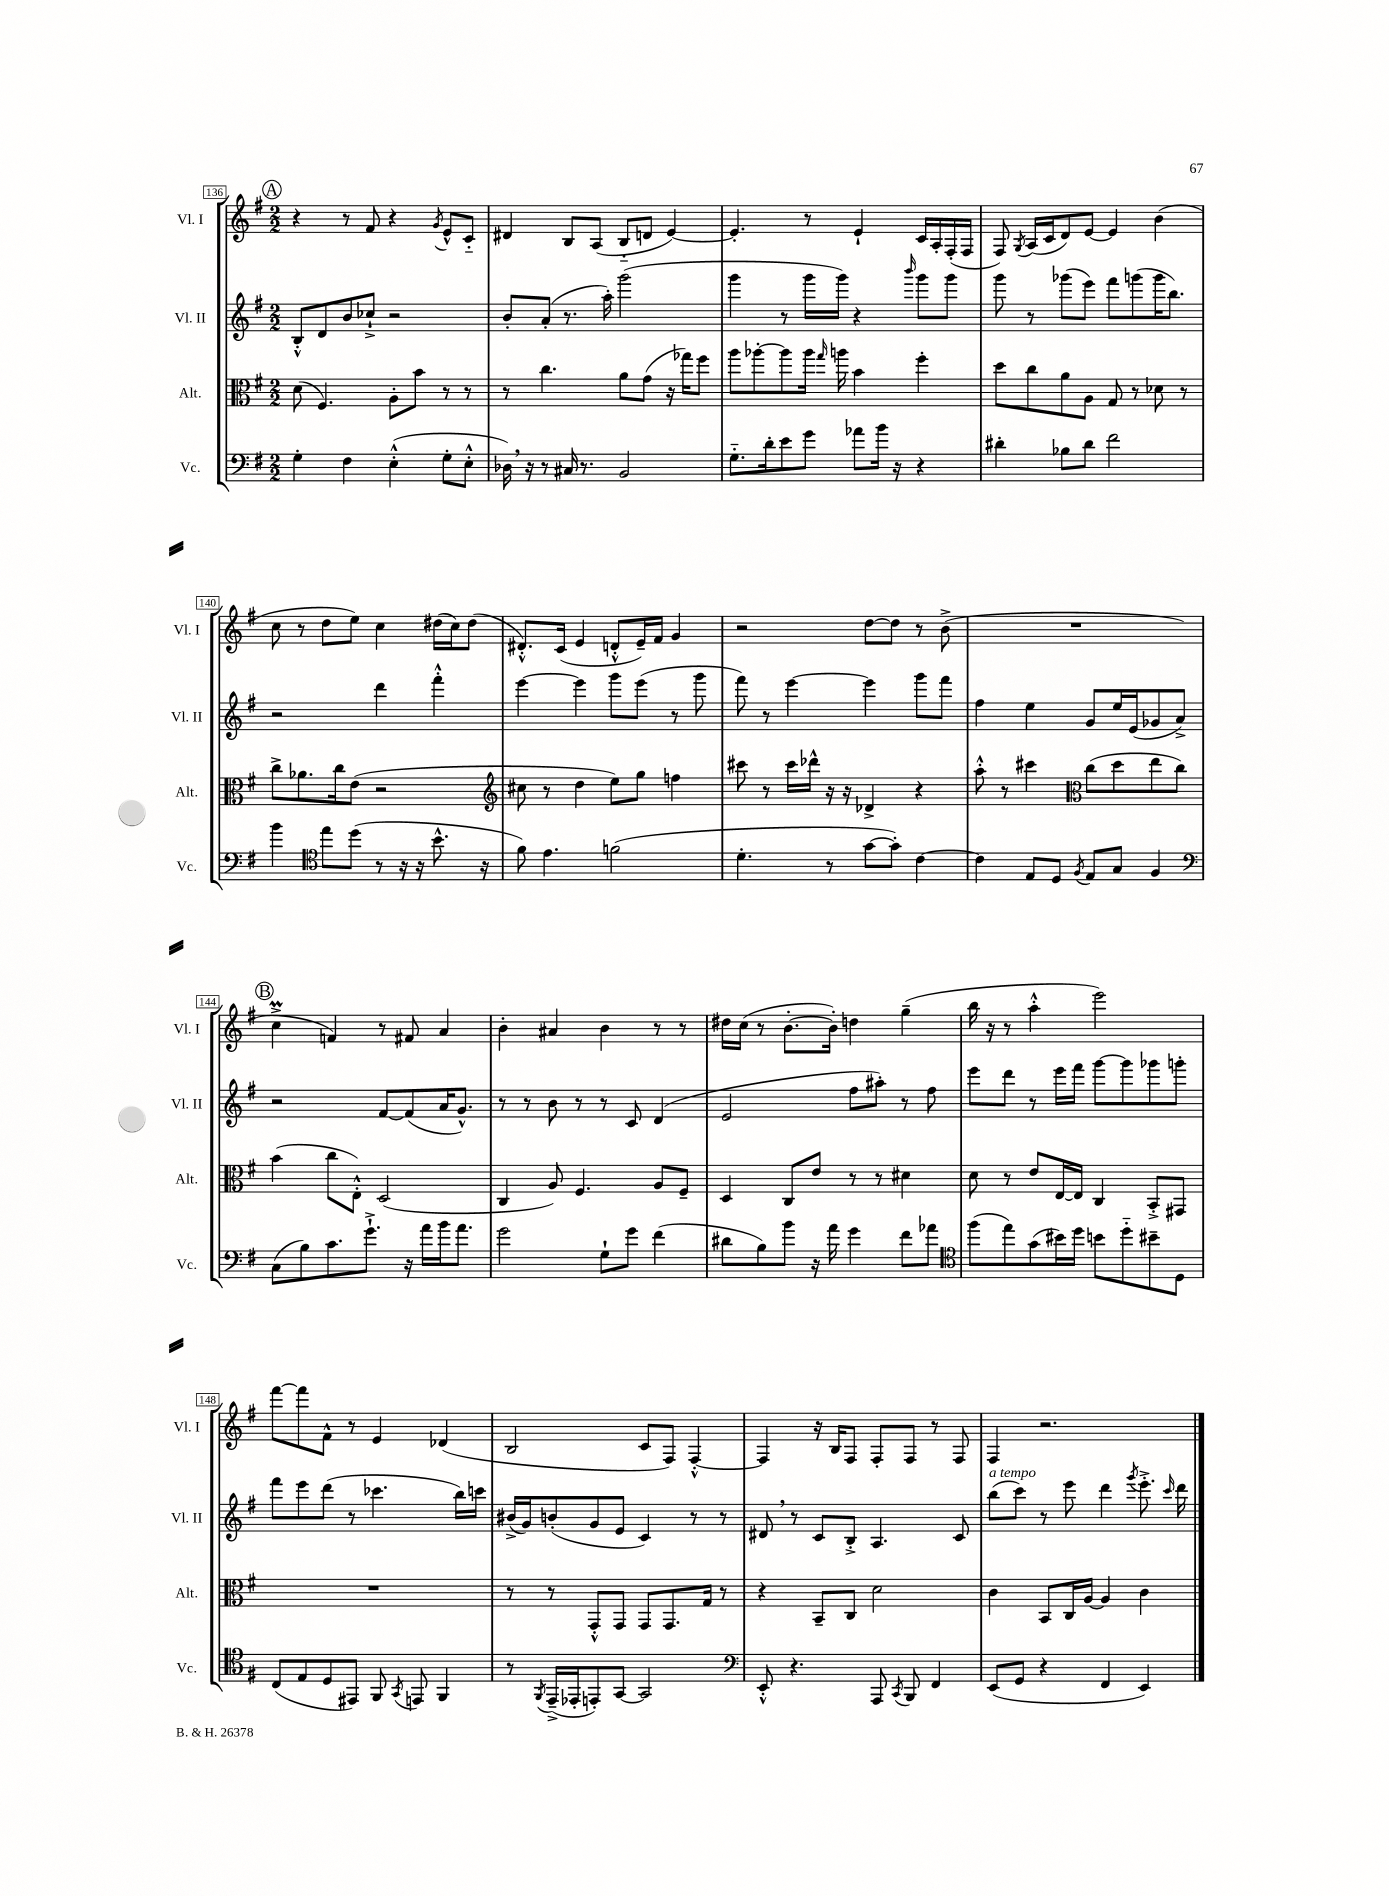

**kern	**kern	**kern	**kern
*staff4	*staff3	*staff2	*staff1
*clefF4	*clefC3	*clefG2	*clefG2
*k[f#]	*k[f#]	*k[f#]	*k[f#]
*M2/2	*M2/2	*M2/2	*M2/2
4G'	(8d	8B'^^	4r
.	4.F#)	8d	.
4F#	.	8b	8r
.	.	8cc-`^	8f#
(4E'^^	8A'	2r	4r
.	8b	.	.
.	.	.	8qg
8G'	8r	.	8e^^
8E'^^	8r	.	8c'~
=	=	=	=
16D-)	8r	8b'	4d#
16r	.	.	.
8r	4.cc	(8a'	.
16C#	.	8.r	8B
8.r	.	.	.
.	.	.	(8A
.	.	16aa')	.
2BB	8a	(2ggg	8B'~
.	(8g	.	8d
.	16r	.	[4e)
.	16gg-)	.	.
.	8ff#	.	.
=	=	=	=
8.G'~	8aa	4ggg	4.e']
.	[8aa-'	.	.
16d'	.	.	.
8e	8aa-]	8r	.
8g	16aa-	16ggg	8r
.	16qqgg	.	.
.	16aa	16ggg)	.
8a-	4b	4r	4e`
16b	.	.	.
16r	.	.	.
.	.	16qqbbb	.
4r	4ff#'	8ggg	16c
.	.	.	16A'
.	.	8ggg	(16F#'
.	.	.	16F#
=	=	=	=
4d#'	8dd	8ggg	8F#)
.	.	.	8qG
.	8cc	8r	(16A
.	.	.	16c
8B-	8a	(8ggg-	8d)
8d#	8A	8eee)	[8e
2f#	8G	8fff#	4e]
.	8r	(8ggg	.
.	8d-	16ggg	(4b
.	.	8.bb)	.
.	8r	.	.
=	=	=	=
4b	8cc^	2r	8cc
.	8.a-	.	8r
*clefC4	*	*	*
8ee	.	.	8dd
.	16cc	.	.
(8dd	(8e	.	8ee)
8r	2r	4ddd	4cc
16r	.	.	.
16r	.	.	.
8.b^^	.	4fff#'^^	(16dd#
.	.	.	16cc)
.	.	.	(8dd#
16r	.	.	.
=	=	=	=
*	*clefG2	*	*
8f#)	8cc#	[4eee	8.d#'^^)
4.e	8r	.	.
.	.	.	(16c
.	4dd	4eee]	4e
(2f	8ee)	8ggg	8d'^^
.	8gg	(8eee	16e~)
.	.	.	16f#
.	4ff	8r	4g
.	.	8ggg	.
=	=	=	=
4.d'	8ccc#	8fff#)	2r
.	8r	8r	.
.	16ccc#	[4eee	.
.	16ddd-^^	.	.
8r	16r	.	.
.	16r	.	.
[8g	4d-^	4eee]	[8dd
8g'])	.	.	8dd]
[4c	4r	8ggg	8r
.	.	8fff#	(8b^
=	=	=	=
4c]	8aa'^^	4ff#	1r
.	8r	.	.
8E	4ccc#	4ee	.
8D	.	.	.
*	*clefC3	*	*
8qF#	.	.	.
8E	(8cc	8g	.
8G	8dd	16ee	.
.	.	(16e	.
4F#	8ee	8g-	.
.	8cc)	8a^)	.
=	=	=	=
*clefF4	*	*	*
(8C	(4b	2r	4cc^
8B)	.	.	.
8.c	8cc	.	4f)
.	8E'^^)	.	.
8.g`^	.	.	.
.	(2D	[8f#	8r
16r	.	(8f#]	8f#
16a	.	.	.
16b	.	16a	4a
8.a	.	8.g^^)	.
=	=	=	=
2g	4C	8r	4b'
.	.	8r	.
.	8A)	8b	4a#
.	4.F#	8r	.
8G`	.	8r	4b
8g	.	8c	.
(4f#	8A	(4d	8r
.	8F#~	.	8r
=	=	=	=
8d#	4D	2e	16dd#
.	.	.	(16cc
8B)	.	.	8r
8b	8C	.	[8.b'
16r	8e	.	.
16a	.	.	16b'])
4g	8r	8ff#	4dd
.	8r	8aa#')	.
8f#	4d#	8r	(4gg~
8a-	.	8ff#	.
=	=	=	=
*clefC4	*	*	*
(8ff#	8d	8eee	16bb
.	.	.	16r
8ee)	8r	8ddd	8r
(8g	8e	8r	4aa'^^
16b#)	[16E	16eee	.
16dd	16E]	16fff#	.
8b	4C	[8ggg	2eee)
8dd'~	.	8ggg]	.
8b#~	8BB'^	8ggg-	.
8D	8GG#	8ggg'	.
=	=	=	=
(8C	1r	8fff#	[8fff#
8E	.	8eee	8fff#]
8D	.	(8ddd	8f#^^
8EE#)	.	8r	8r
8FF#	.	4.ccc-	4e
8qGG	.	.	.
8EE	.	.	.
4FF#	.	.	(4d-
.	.	16bb)	.
.	.	16ccc	.
=	=	=	=
8r	8r	(16b#^	2B
.	.	16g)	.
8qFF#	.	.	.
(16EE~^	8r	(8b'	.
16EE-'	.	.	.
8EE')	8GG'^^	8g	.
[8GG	8GG	8e	.
2GG]	8GG	4c)	8c
.	8.GG	.	8F#)
.	.	8r	[4F#'^^
.	16G	.	.
.	8r	8r	.
=	=	=	=
*clefF4	*	*	*
8EE'^^	4r	8d#	4F#]
4.r	.	8r	.
.	8BB~	8c	16r
.	.	.	16B
.	8C	8B'^	8F#
8AAA	2d	4.A	8F#'
8qCC	.	.	.
8BBB	.	.	8F#
4FF#	.	.	8r
.	.	8c	8F#
=	=	=	=
(8EE	4c	(8bb	4F#
8GG	.	8ccc)	.
4r	8BB	8r	2.r
.	16C	8eee	.
.	[16A	.	.
4FF#	4A]	4ddd	.
.	.	8qggg	.
4EE)	4c	8.eee'^	.
.	.	16qqccc	.
.	.	16ddd	.
==	==	==	==
*-	*-	*-	*-
